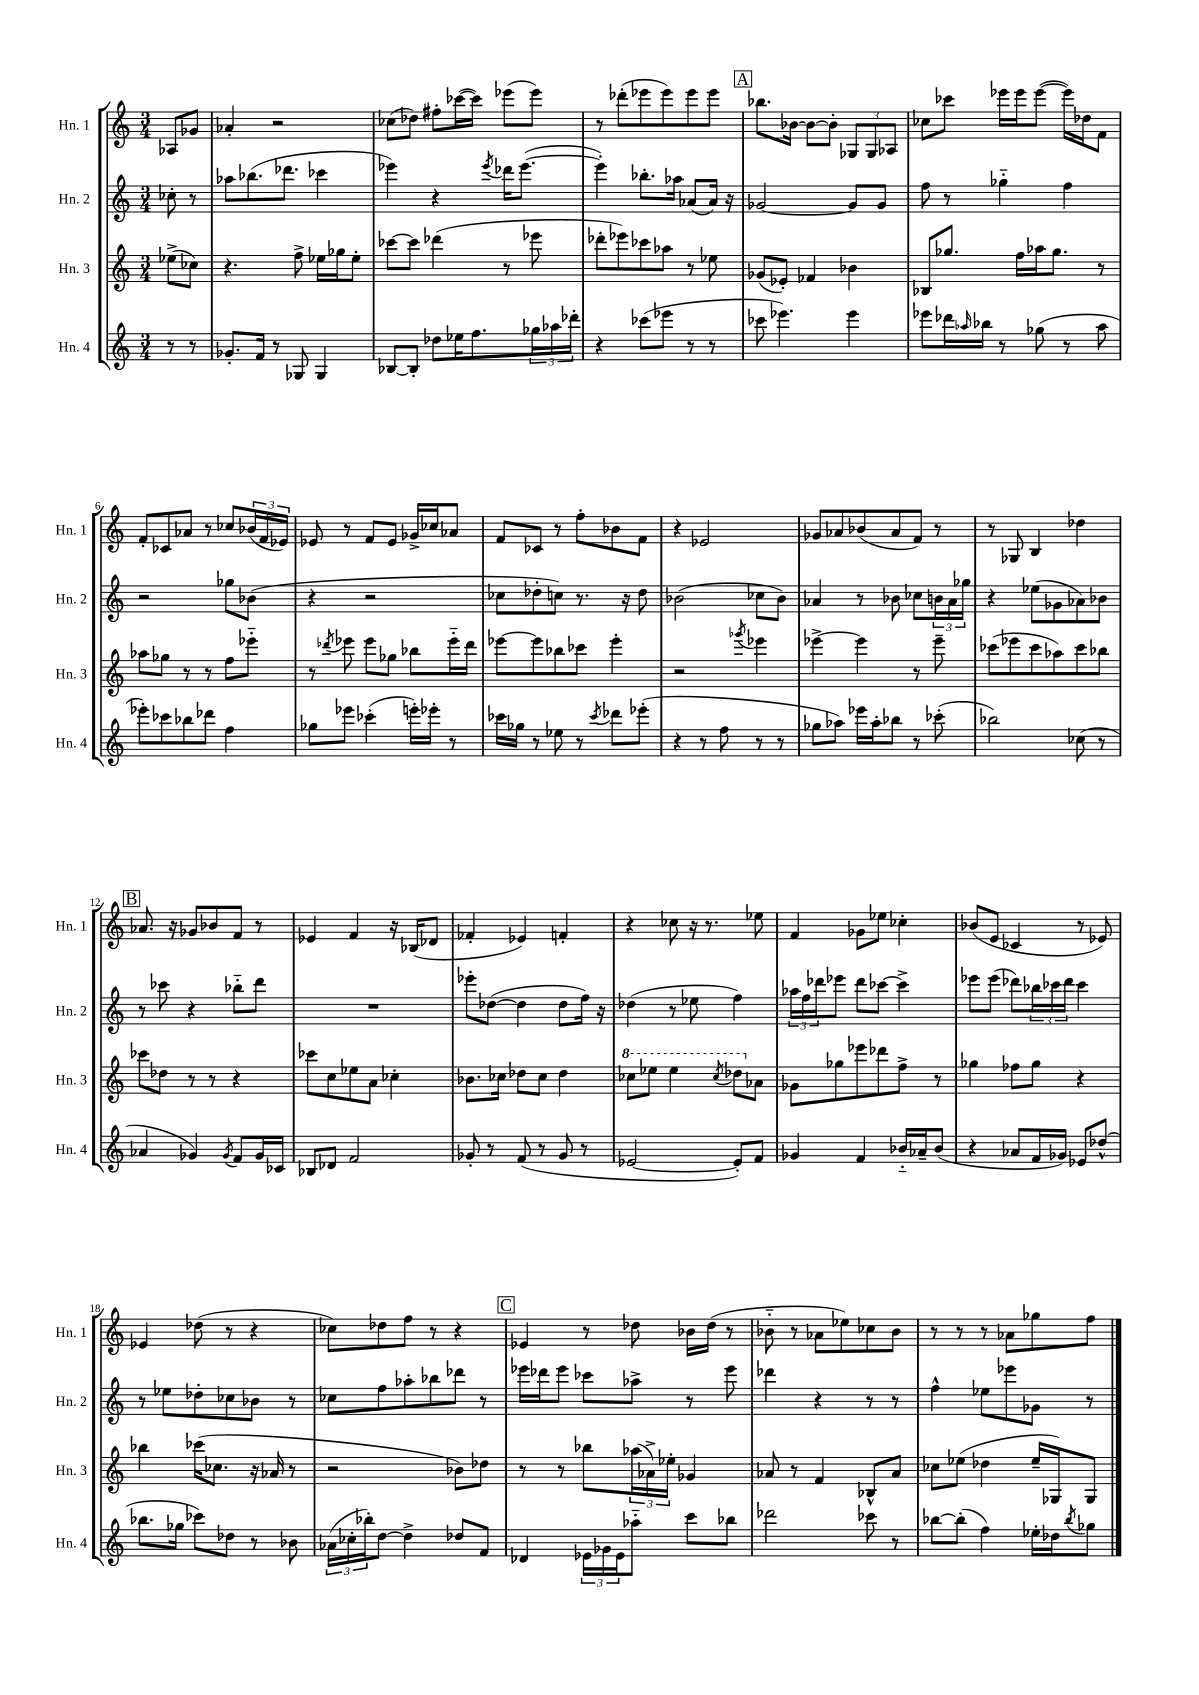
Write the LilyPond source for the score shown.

<<
\new StaffGroup <<
\new Staff = "s0" \with { instrumentName = "Hn. 1" shortInstrumentName = "Hn. 1" } {
    \clef treble \key c \major \numericTimeSignature \time 3/4 \partial 4
    aes8 ges'8 |
    aes'4-. r2 |
    ces''8( des''8) fis''8-. ces'''16~( ces'''16) ees'''8( ees'''8) |
    r8 des'''8-.( ees'''8 ees'''8) ees'''8 ees'''8 |
    \mark \markup { \box "A" } bes''8. bes'16~ bes'8~ bes'8-. \tuplet 3/2 { ges8 ges8 aes8 } |
    ces''8 ces'''8 ees'''16 ees'''16 ees'''8~( ees'''16) des''16 f'8 |
    f'8-. ces'8 aes'8 r8 ces''8 \tuplet 3/2 { bes'16( f'16 ees'16) } |
    ees'8 r8 f'8 ees'8 ges'16-> ces''16 aes'8 |
    f'8 ces'8 r8 f''8-. bes'8 f'8 |
    r4 ees'2 |
    ges'8 aes'8 bes'8( aes'8 f'8) r8 |
    r8 ges8 b4 des''4 |
    \mark \markup { \box "B" } aes'8. r16 ges'8 bes'8 f'8 r8 |
    ees'4 f'4 r16 bes16( des'8 |
    fes'4-. ees'4) f'4-. |
    r4 ces''8 r16 r8. ees''8 |
    f'4 ges'8 ees''8 ces''4-. |
    bes'8( e'8 ces'4 r8 ees'8) |
    ees'4 des''8( r8 r4 |
    ces''8) des''8 f''8 r8 r4 |
    \mark \markup { \box "C" } ees'4 r8 des''8 bes'16 des''16( r8 |
    bes'8-_ r8 aes'8 ees''8) ces''8 bes'8 |
    r8 r8 r8 aes'8 ges''8 f''8 \bar "|." |
}
\new Staff = "s1" \with { instrumentName = "Hn. 2" shortInstrumentName = "Hn. 2" } {
    \clef treble \key c \major \numericTimeSignature \time 3/4 \partial 4
    ces''8-. r8 |
    aes''8 bes''8.( des'''8. ces'''4 |
    ees'''4) r4 \acciaccatura { ees'''8 } des'''16 ees'''8.~( |
    ees'''4-.) bes''8.-. aes''16 aes'8( aes'16) r16 |
    \mark \markup { \box "A" } ges'2~ ges'8 ges'8 |
    f''8 r8 ges''4-_ f''4 |
    r2 ges''8 bes'8( |
    r4 r2 |
    ces''8 des''8-. c''8) r8. r16 des''8 |
    bes'2( ces''8 bes'8) |
    aes'4 r8 bes'8 ces''8 \tuplet 3/2 { b'16 aes'16 ges''16 } |
    r4 ees''8( ges'8 aes'8) bes'8 |
    \mark \markup { \box "B" } r8 ces'''8 r4 bes''8-_ d'''8 |
    R2. |
    ees'''8-. des''8~( des''4 des''8 f''16) r16 |
    des''4( r8 ees''8 f''4) |
    \tuplet 3/2 { aes''16 f''16 des'''16 } ees'''8 des'''8 ces'''8~ ces'''4-> |
    ees'''8 ees'''8( des'''8) \tuplet 3/2 { bes''16 ces'''16 des'''16 } ces'''4 |
    r8 ees''8 des''8-. ces''8 bes'8 r8 |
    ces''8 f''8 aes''8-. bes''8 des'''8 r8 |
    \mark \markup { \box "C" } ees'''16 des'''16 ees'''8 ces'''8 aes''8-> r8 ees'''8 |
    des'''4 r4 r8 r8 |
    f''4-^ ees''8 ees'''8 ges'8 r8 \bar "|." |
}
\new Staff = "s2" \with { instrumentName = "Hn. 3" shortInstrumentName = "Hn. 3" } {
    \clef treble \key c \major \numericTimeSignature \time 3/4 \partial 4
    ees''8->( ces''8) |
    r4. f''8-> ees''16 ges''16 ees''8-. |
    ces'''8~ ces'''8 des'''4( r8 ees'''8 |
    des'''8-. ees'''8) ces'''8 aes''8 r8 ees''8 |
    \mark \markup { \box "A" } ges'8( ees'8-.) fes'4 bes'4 |
    bes8 ges''8. f''16 aes''16 ges''8. r8 |
    aes''8 ges''8 r8 r8 f''8 ees'''8-_ |
    r8 \acciaccatura { des'''8 } ees'''8 ees'''8 ges''8 bes''8 ees'''16-_ des'''16 |
    ees'''8~ ees'''8 bes''8 ces'''8 ees'''4-. |
    r2 \acciaccatura { ges'''8 } ees'''4 |
    ees'''4~-> ees'''4 r8 ees'''8-- |
    ces'''8( ees'''8 ces'''8 aes''8) ces'''8 bes''8 |
    \mark \markup { \box "B" } ces'''8 des''8 r8 r8 r4 |
    ces'''8 c''8 ees''8 a'8 ces''4-. |
    bes'8. ces''16 des''8 ces''8 des''4 |
    \ottava #1 ces'''8 ees'''8 ees'''4 \acciaccatura { ces'''8 } des'''8 \ottava #0 aes'8 |
    ges'8 ges''8 ees'''8 des'''8 f''8-> r8 |
    ges''4 fes''8 ges''8 r4 |
    bes''4 ces'''16( ces''8. r16 aes'16 r8 |
    r2 bes'8) des''8 |
    \mark \markup { \box "C" } r8 r8 bes''8 \tuplet 3/2 { aes''16( aes'16->) ees''16-. } ges'4 |
    aes'8 r8 f'4 bes8-^ aes'8 |
    ces''8 ees''8( des''4 ees''16-- ges16) ges8 \bar "|." |
}
\new Staff = "s3" \with { instrumentName = "Hn. 4" shortInstrumentName = "Hn. 4" } {
    \clef treble \key c \major \numericTimeSignature \time 3/4 \partial 4
    r8 r8 |
    ges'8.-. f'16 r8 ges8 ges4 |
    bes8~ bes8-. des''8 ees''16 f''8. \tuplet 3/2 { ges''16 aes''16 des'''16-. } |
    r4 ces'''8( ees'''8 r8 r8 |
    \mark \markup { \box "A" } ces'''8 ees'''4.) ees'''4 |
    ees'''8 des'''16 \grace { aes''16 } bes''16 r8 ges''8( r8 aes''8 |
    ees'''8-.) ces'''8 bes''8 des'''8 f''4 |
    ges''8 ees'''8 ces'''4-.( e'''16-.) ees'''16-. r8 |
    ces'''16 ges''16 r8 ees''8 r8 \acciaccatura { ces'''8 } des'''8 ees'''8-.( |
    r4 r8 f''8 r8 r8 |
    ges''8 aes''8) ees'''16 aes''16-. bes''8 r8 ces'''8-.( |
    bes''2) ces''8( r8 |
    \mark \markup { \box "B" } aes'4 ges'4) \acciaccatura { ges'8 } f'8 ges'16 ces'16 |
    bes8 des'8 f'2 |
    ges'8-. r8 f'8( r8 ges'8 r8 |
    ees'2~ ees'8-.) f'8 |
    ges'4 f'4 bes'16-_ aes'16-- bes'8( |
    r4 aes'8 f'16 ges'16) ees'8 des''8-^( |
    bes''8. ges''16 ces'''8) des''8 r8 bes'8 |
    \tuplet 3/2 { aes'16( ces''16-. bes''16-.) } d''8~ d''4-> des''8 f'8 |
    \mark \markup { \box "C" } des'4 \tuplet 3/2 { ees'16 ges'16 ees'16 } aes''8-_ c'''8 bes''8 |
    des'''2 ces'''8 r8 |
    bes''8~ bes''8-.( f''4) ees''16-. des''16 \acciaccatura { bes''8 } ges''8 \bar "|." |
}
>>
>>
